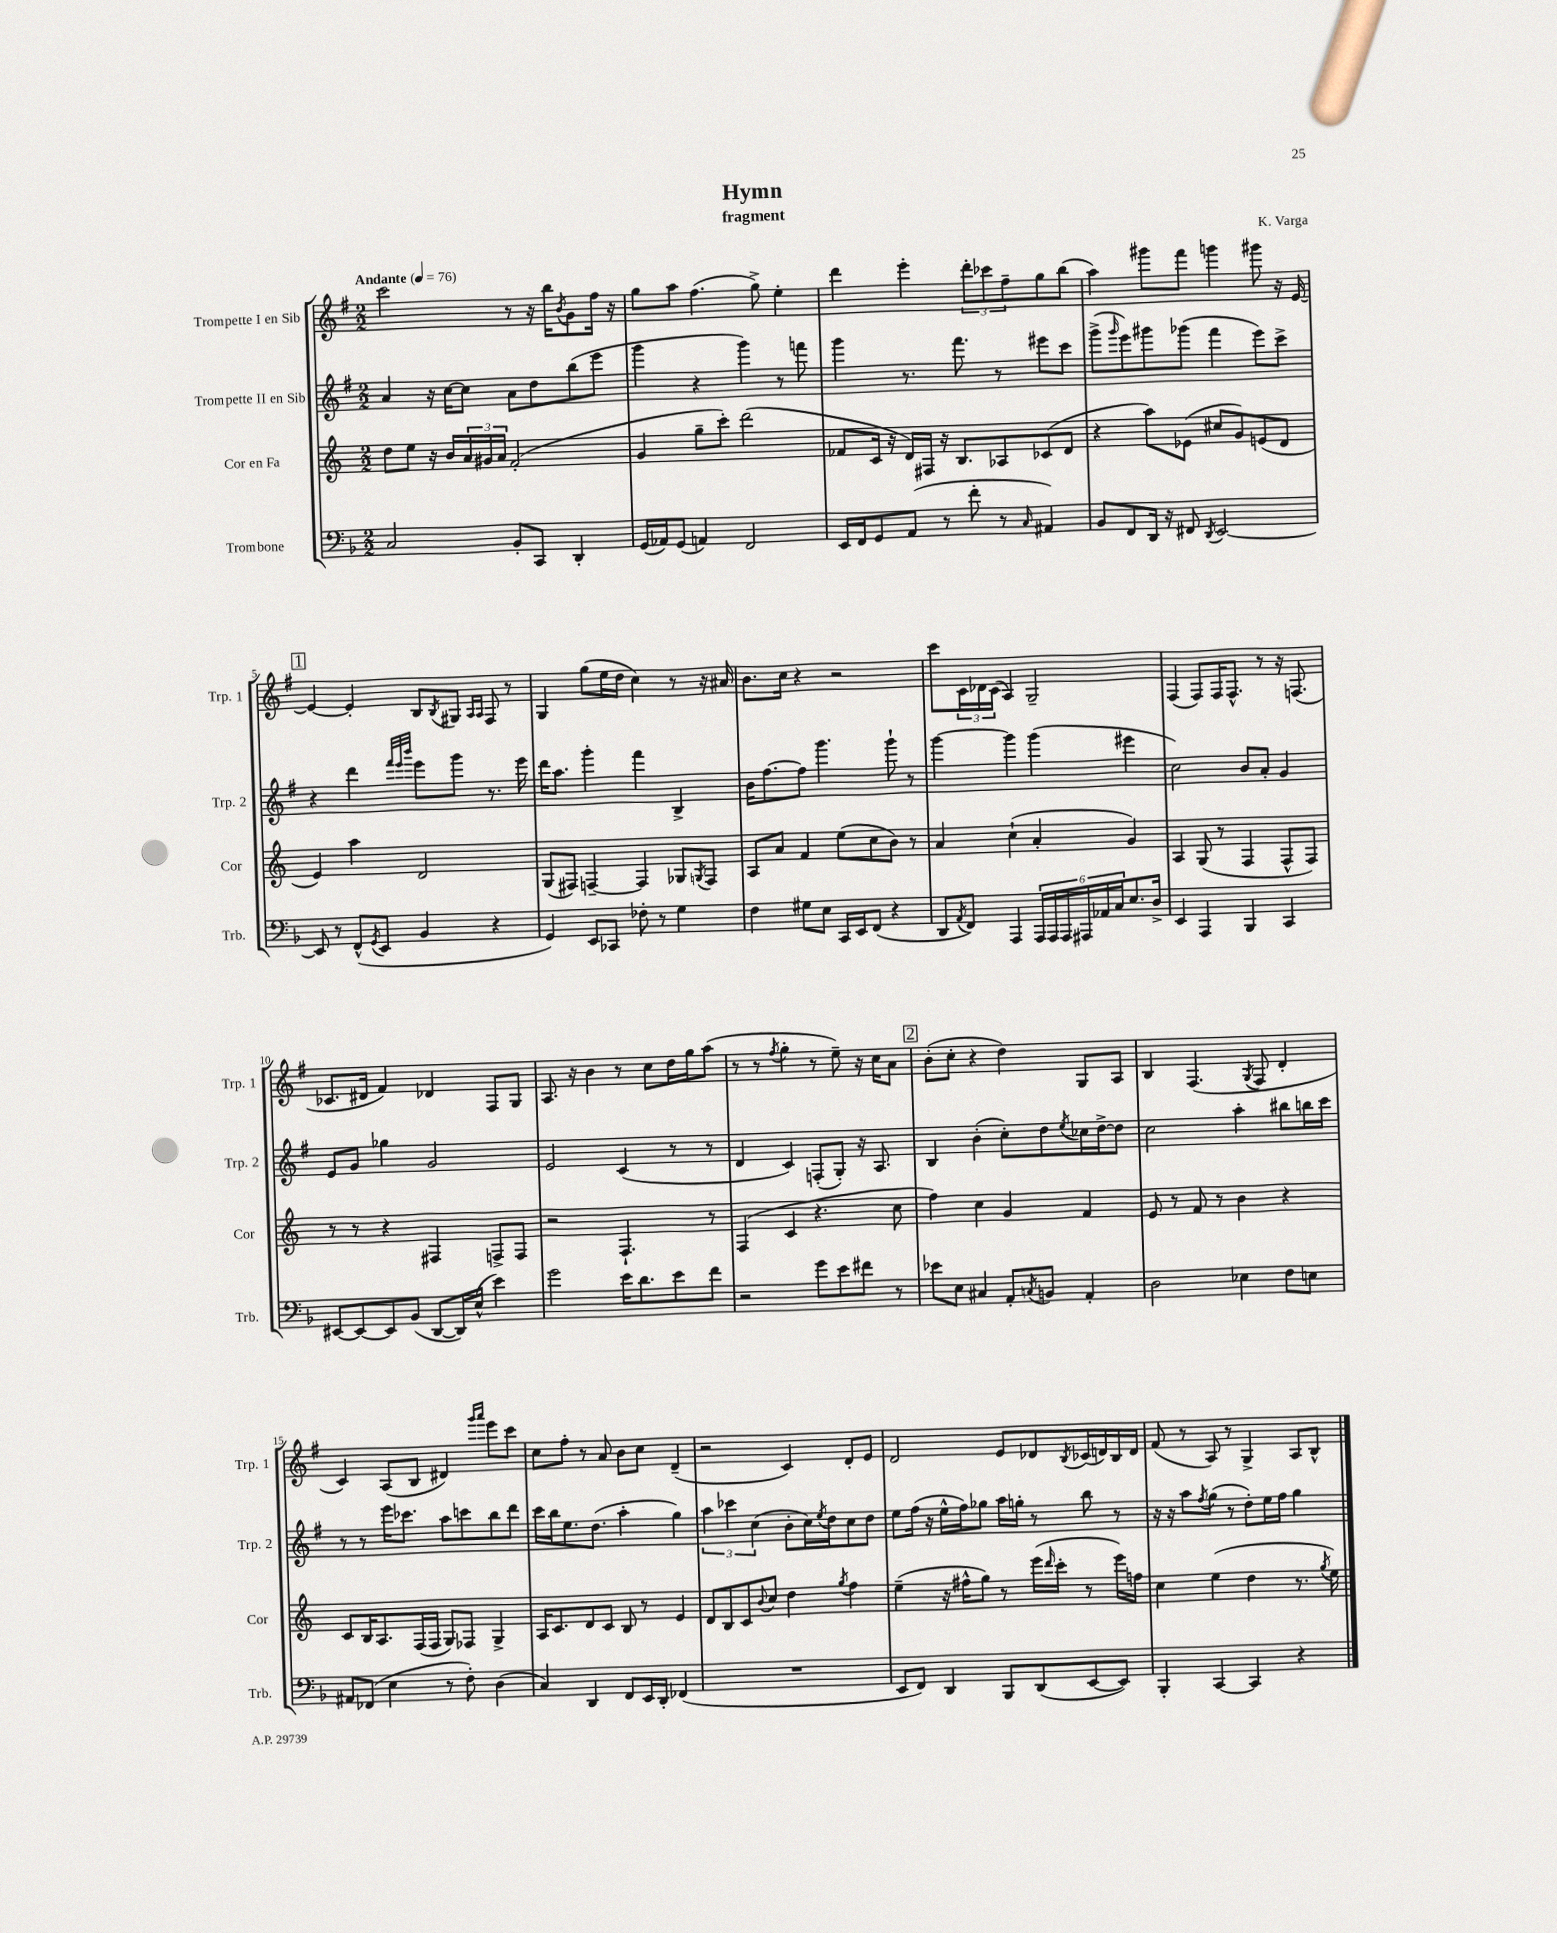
\header { title = "Hymn" composer = "K. Varga" subtitle = "fragment" }
<<
\new StaffGroup <<
\new Staff = "s0" \with { instrumentName = "Trompette I en Sib" shortInstrumentName = "Trp. 1" } {
    \clef treble \key g \major \numericTimeSignature \time 2/2 \tempo "Andante" 4 = 76
    c'''2 r8 r16 b''16 \acciaccatura { b'8 } g'8 fis''16 r16 |
    g''8 a''8 fis''4.( g''8->) e''4-. |
    d'''4 e'''4-. \tuplet 3/2 { d'''8-. ces'''8 fis''8-- } g''8 b''8( |
    a''4) gis'''8 fis'''8 g'''4 gis'''8 r16 e'16~ |
    \mark \markup { \box "1" } e'4~ e'4-. b8 \acciaccatura { b8 } gis8 \grace { a16 a16 } fis8 r8 |
    g4 g''8( e''16 d''16 c''4) r8 r16 ais'16 |
    b'8. c''16 r4 r2 |
    c'''8 \tuplet 3/2 { c'16 des'16 c'16( } a4) g2-- |
    fis4( fis8) fis16 fis8.-^ r8 r16 f8.( |
    ces'8. dis'16 fis'4) des'4 fis8 g8 |
    a8. r16 b'4 r8 c''8 d''16 g''16 a''8( |
    r8 r8 \acciaccatura { fis''8 } g''4-. r8 e''8--) r16 c''16 a'8 |
    \mark \markup { \box "2" } b'8-.( c''8-. r4 d''4) g8 a8 |
    b4 fis4.( \acciaccatura { g8 } fis8 d'4-. |
    c'4) a8( b8 dis'4) \grace { g'''16 a'''16 } e'''8 c'''8 |
    c''8 fis''8-. r8 a'8 b'8 c''8 d'4--( |
    r2 c'4) d'8-. e'8 |
    d'2 e'8 des'8 \acciaccatura { b8 } ces'16( d'16) b16 d'16 |
    fis'8( r8 a8) r8 g4-> a8 b8-^ \bar "|." |
}
\new Staff = "s1" \with { instrumentName = "Trompette II en Sib" shortInstrumentName = "Trp. 2" } {
    \clef treble \key g \major \numericTimeSignature \time 2/2
    a'4 r16 c''16~ c''8 a'8 d''8 b''8( e'''8 |
    g'''4 r4 g'''4) r8 f'''8 |
    g'''4 r8. fis'''8. r8 eis'''8 c'''8 |
    g'''8->( \grace { g'''16 } e'''8) gis'''8 ges'''8( fis'''4 e'''8) c'''8-> |
    \mark \markup { \box "1" } r4 d'''4 \grace { fis'''32 e'''32 b'''32 } e'''8 g'''8 r8. e'''16 |
    d'''16 a''8. g'''4-. fis'''4 b4-> |
    b'16 fis''8.~ fis''8 g'''4. g'''8-! r8 |
    g'''4~ g'''4 g'''4( eis'''4 |
    c''2) b'8 a'8-. g'4 |
    e'8 g'8 ges''4 g'2 |
    e'2 c'4( r8 r8 |
    d'4 c'4) f8-.( g8-.) r16 a8. |
    \mark \markup { \box "2" } b4 b'4-.( c''8-.) d''8 \acciaccatura { e''8 } ces''16 d''16~-> d''8 |
    c''2 a''4-. bis''8 b''16 c'''16 |
    r8 r8 e'''16 ces'''8. a''8 c'''8 b''8 d'''8 |
    c'''16 b''16 e''8. d''8.( a''4-. g''4) |
    \tuplet 3/2 { a''4 ces'''4 c''4( } b'8-. c''16) \acciaccatura { e''8 } d''16 c''8 d''8 |
    e''8 fis''16( r16 e''16-^ fis''16) ges''8 a''16 g''16-. r8 b''8 r8 |
    r16 r16 a''8 \acciaccatura { fis''8 } g''8( r8 d''8-.) e''16 fis''16 g''4 \bar "|." |
}
\new Staff = "s2" \with { instrumentName = "Cor en Fa" shortInstrumentName = "Cor" } {
    \clef treble \key c \major \numericTimeSignature \time 2/2
    d''8 e''8 r16 b'16 \tuplet 3/2 { a'16 gis'16 a'16 } f'2-.( |
    g'4 g''8-- c'''8-.) d'''2( |
    fes'8 c'16 r16 d'16) fis16 r16 b8. aes8 ces'8( d'8 |
    r4 a''8) ees'8( cis''8 g'8) e'8( d'8 |
    \mark \markup { \box "1" } e'4) a''4 d'2 |
    g8( fis8) f4~-- f4 ges8 \acciaccatura { g8 } f8 |
    a8 a'8 f'4 e''8( c''8 b'8) r8 |
    a'4 c''4-!( a'4-. g'4) |
    a4 g8( r8 f4 f8-^ f8) |
    r8 r8 r4 fis4 f8-> f8 |
    r2 f4.-! r8 |
    f4( c'4 r4. c''8 |
    \mark \markup { \box "2" } f''4) c''4 g'4 f'4 |
    e'8 r8 f'8 r8 b'4 r4 |
    c'8 b16 a8. f16( f16 g8) fes8 g4-> |
    a16 c'8. d'8 c'8 b8 r8 e'4 |
    d'8 b8 c'8 \appoggiatura { b'8 } c''8 d''4 \acciaccatura { g''8 } f''4 |
    e''4--( r16 fis''16-^ g''8) r8 e'''16( \grace { d'''16 } c'''16-. r8 e'''16) f''16 |
    c''4 e''4( d''4 r8. \acciaccatura { g''8 } e''16) \bar "|." |
}
\new Staff = "s3" \with { instrumentName = "Trombone" shortInstrumentName = "Trb." } {
    \clef bass \key f \major \numericTimeSignature \time 2/2
    c2 bes,8-. c,8 d,4-. |
    g,16( aes,16) g,8( a,4) f,2 |
    e,16 f,16 g,8 a,8( r8 f'8-. r8 \grace { c16 } ais,4) |
    bes,8 f,8 d,16 r16 fis,8 \acciaccatura { d,8 } e,2~ |
    \mark \markup { \box "1" } e,8 r8 f,8-^( \acciaccatura { g,8 } e,8 bes,4 r4 |
    g,4) e,8 ces,8 fes8-. r8 g4 |
    f4 gis8 e8 c,16 e,16 f,8( r4 |
    d,8 \acciaccatura { a,8 } f,8) a,,4 \tuplet 6/4 { a,,16 a,,16 a,,16 ais,,16 aes,16 c16 } e8. d16-> |
    e,4 a,,4 bes,,4 c,4 |
    eis,8~ eis,8~ eis,8 bes,8( d,8~ d,16) e16-^( e'4) |
    g'2 e'16 d'8. e'8 f'8 |
    r2 g'8 e'8 fis'8 r8 |
    \mark \markup { \box "2" } ees'8 e8 cis4 a,8-. \acciaccatura { c8 } b,8 a,4-. |
    d2 ees4 f8 e8 |
    ais,8 fes,8( e4 r8 f8-.) d4( |
    c4) d,4 f,8 e,16 d,16-. fes,4( |
    R1 |
    e,8 f,8) d,4 bes,,8 d,8( e,8~ e,8) |
    bes,,4-. c,4~ c,4 r4 \bar "|." |
}
>>
>>
